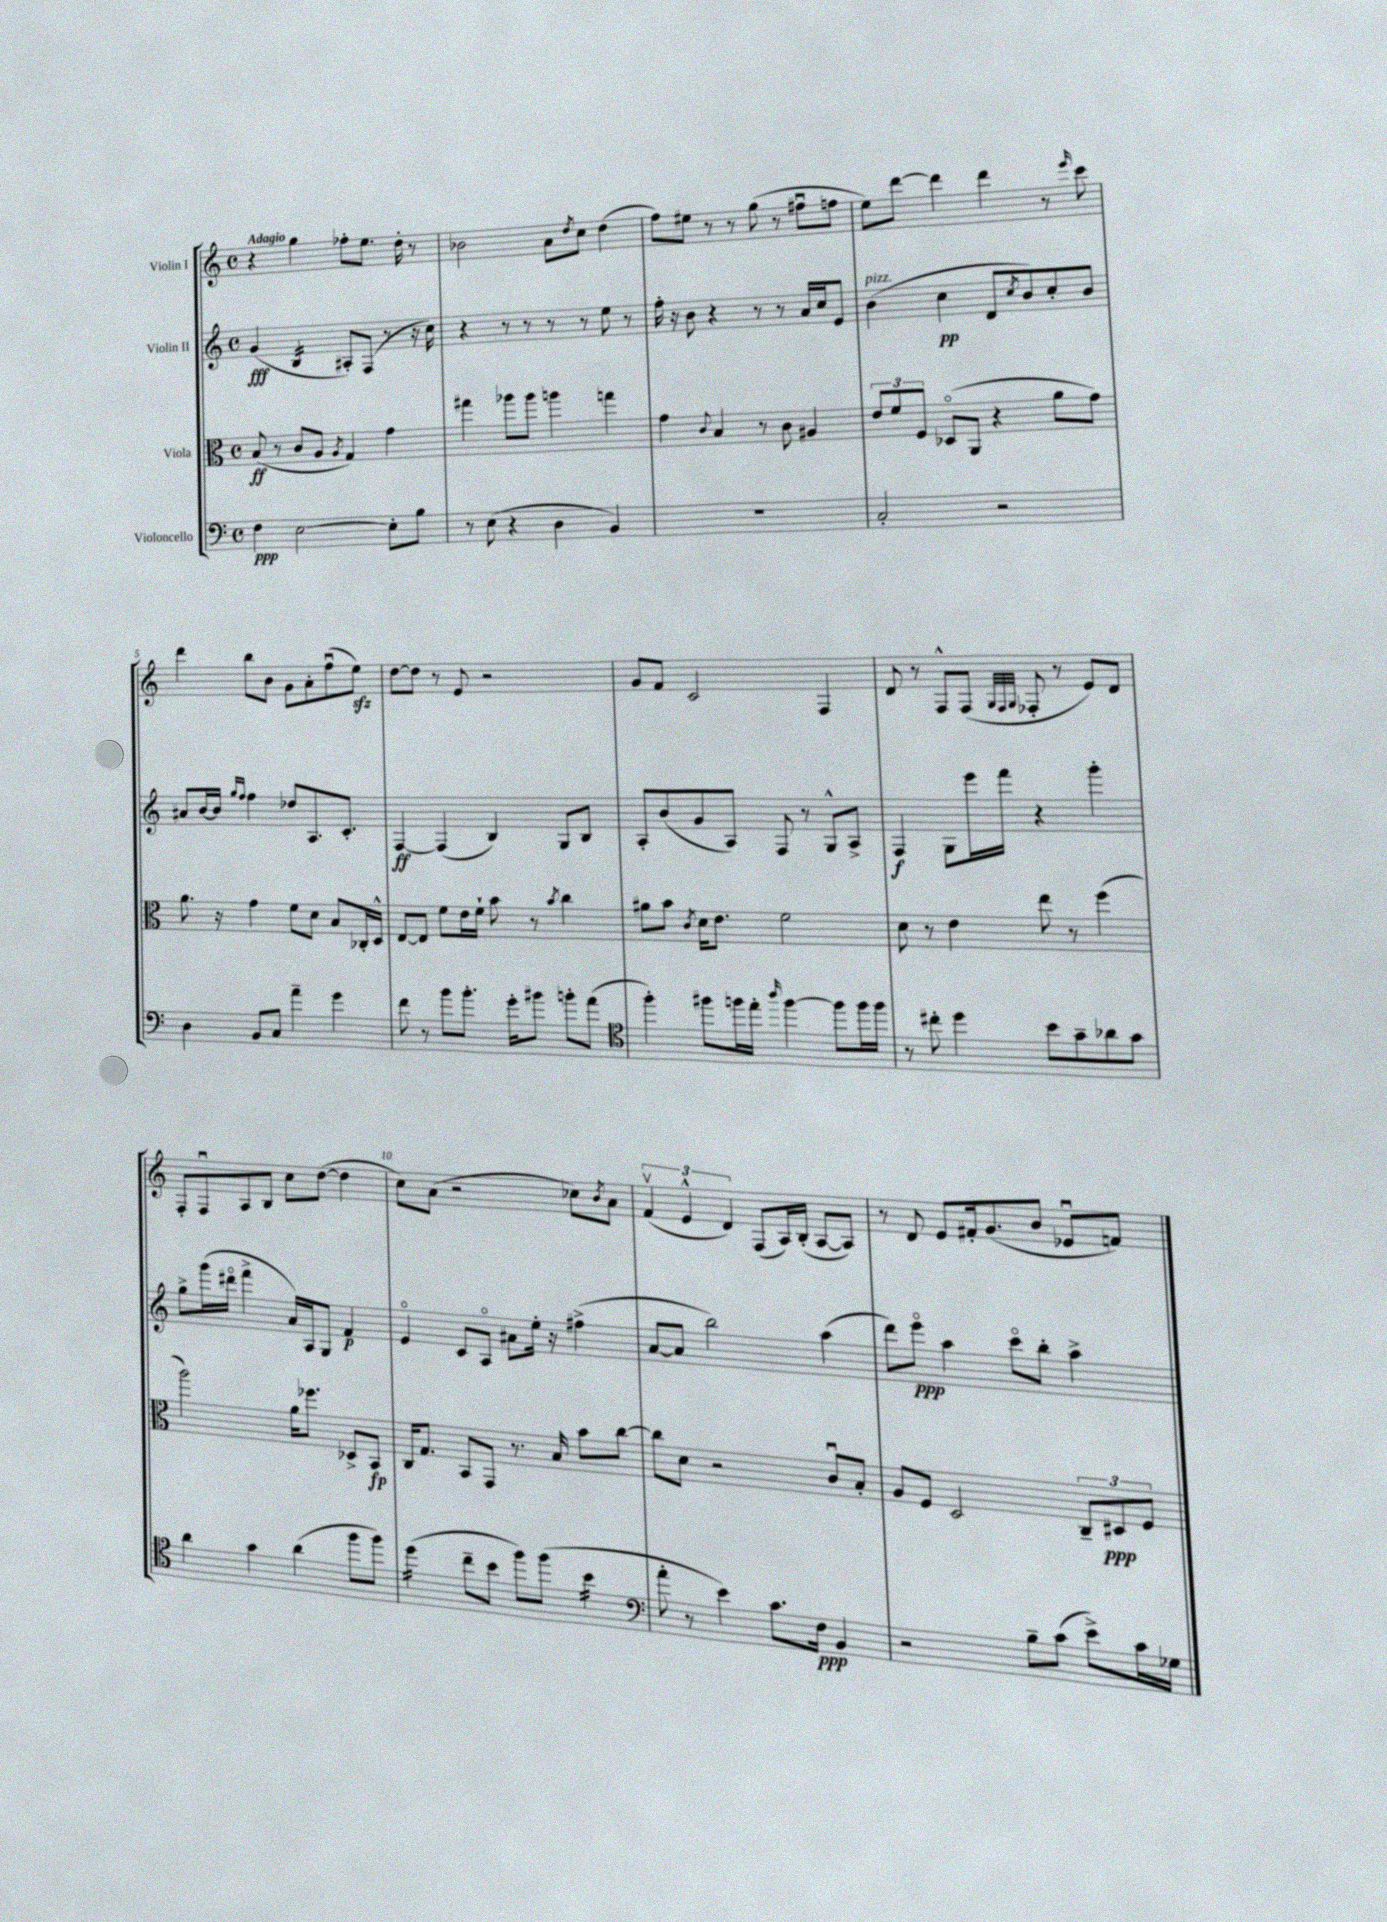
<<
\new StaffGroup <<
\new Staff = "s0" \with { instrumentName = "Violin I" } {
    \clef treble \key c \major \defaultTimeSignature \time 4/4 \tempo "Adagio"
    r4 g''4 fes''8-. e''8. d''16-. r8 |
    bes'2 a'8 \acciaccatura { d''8 } c''8 d''4( |
    f''8) eis''8 r8 r8 g''8( r8 fis''8\downbow f''8 |
    e''8) d'''8~ d'''4 d'''4 r8 \grace { e'''16 } c'''8 |
    d'''4 b''8 b'8 g'8 a'8-. f''8\downbow( e''8\sfz) |
    d''8~ d''8 r8 e'8 r2 |
    g'8 f'8 c'2 f4 |
    d'8 r8 f8-^ f8( \grace { g32 f32 g32 } fes8-. r8 e'8) d'8 |
    f8-. f8\downbow a8 b8 c''8 d''8~( d''4 |
    c''8) a'8( r2 ces''8) \acciaccatura { b'8 } a'8 |
    \tuplet 3/2 { f'4\upbow( e'4-^ d'4) } f8( a16) b16-.( a8~ a8) |
    r8 d'8 e'8 fis'16-. g'8.( b'8 ees'8\downbow f'8) \bar "|." |
}
\new Staff = "s1" \with { instrumentName = "Violin II" } {
    \clef treble \key c \major \defaultTimeSignature \time 4/4
    g'4\fff( b4:16 ais8-.) f8( r8 r16 c''16) |
    r4 r8 r8 r8 r8 e''8 r8 |
    f''16-. r16 b'8 r4 r8 r8 a'16 c''16 e'8 |
    b'4^\markup { \italic "pizz." }( c''4\pp d'8 \acciaccatura { c''8 } b'8) c''8-. b'8 |
    ais'8 b'16~ b'16 \grace { g''16 f''16 } f''4 des''8 a8. c'8.-. |
    f4~\ff f4( b4) g8 b8 |
    a8-. b'8( g'8 a8) f8 r8 g8-^ a8-> |
    f4\f g8 e'''16 f'''16 r4 g'''4-. |
    g''8-> g'''16( dis'''16\flageolet f'''4-> a'16) a16 g8 f'4\p |
    e'4\flageolet c'8 a8\flageolet ais'8 e''16-. r16 fis''4->( |
    a'8~ a'8 b''2) a''4( |
    d'''8) e'''8\flageolet\ppp a''4 c'''8\flageolet b''8-. a''4-> \bar "|." |
}
\new Staff = "s2" \with { instrumentName = "Viola" } {
    \clef alto \key c \major \defaultTimeSignature \time 4/4
    b8\ff( r8 c'8 a8 \acciaccatura { a8 } g4) g'4 |
    gis''4 aes''8 aes''8 a''4 g''4 |
    g'4 \appoggiatura { c'8 } b4 r8 c'8 ais4 |
    \tuplet 3/2 { e'8 f'8 f8 } des8\flageolet( a,8 r4 a'8 g'8) |
    a'8. r16 g'4 f'8 d'8 b8 ces16-. d16-^ |
    e8~ e8 f'8 e'16 f'16-! b'8 r8 \acciaccatura { b'8 } c''4 |
    ais'8 b'8 \acciaccatura { c'8 } d'16 e'8. f'2 |
    d'8 r8 e'4 e''8 r8 f''4( |
    a''2) a'16 fes''8. des8-> b,8\fp |
    c16 g8. b,8 g,8 r8. b16 b'8 c''8~ |
    c''8 d'8 r2 c'8\downbow b8-. |
    a8 f8 d2 \tuplet 3/2 { c8-- dis8\ppp f8 } \bar "|." |
}
\new Staff = "s3" \with { instrumentName = "Violoncello" } {
    \clef bass \key c \major \defaultTimeSignature \time 4/4
    f4\ppp e2~ e8-. b8 |
    r8 e8( r4 d4 b,4) |
    R1 |
    c2-. r2 |
    d4 b,8 c8 a'4-- g'4 |
    f'8 r8 b'8 b'8.-. g'16-. bis'8 b'8-. a'8( |
    \clef tenor f''4-.) fis''8 f''16 e''16-. \grace { a''16 } f''4~ f''8 f''16 f''16 |
    r8 cis''8-. d''4 b'8 g'8-- aes'8 g'8 |
    a'4 g'4 a'4( f''8 f''8) |
    d''4:16( c''8-- b'8 f''8) f''8( \clef bass b'4:16 |
    a'8-. r8 e'4) c'8. f16\ppp b,4 |
    r2 b8-- c'8( e'8->) c'16 ges16 \bar "|." |
}
>>
>>
\layout { \context { \Score \override BarNumber.break-visibility = ##(#f #t #t) barNumberVisibility = #(every-nth-bar-number-visible 5) } }
